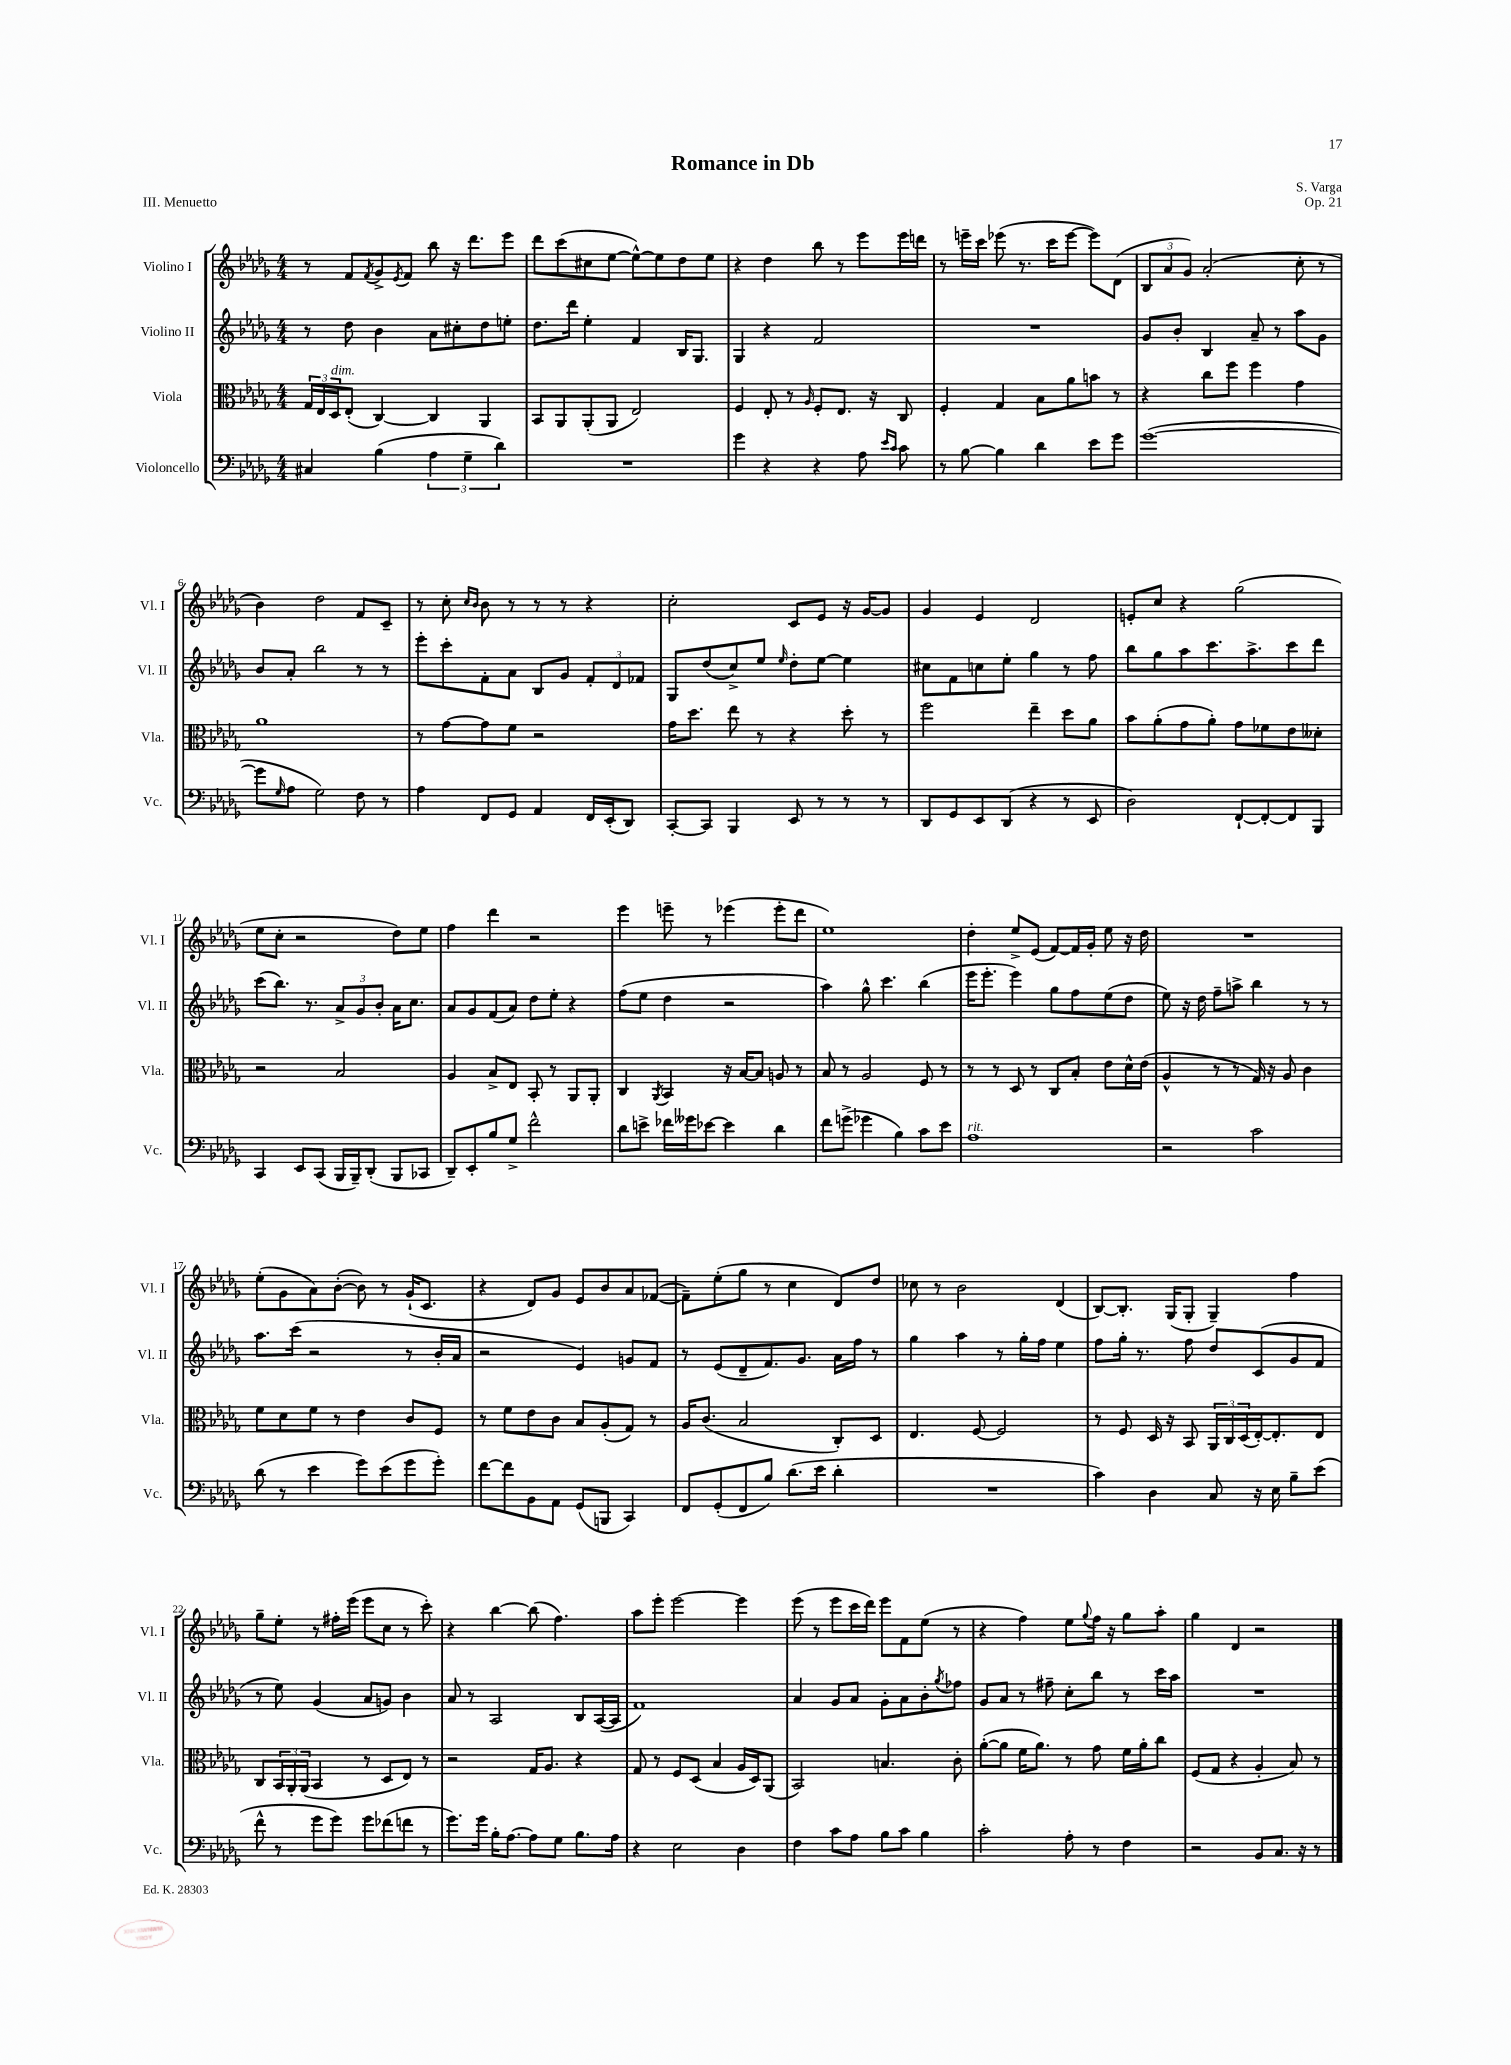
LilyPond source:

\header { title = "Romance in Db" composer = "S. Varga" opus = "Op. 21" piece = "III. Menuetto" }
<<
\new StaffGroup <<
\new Staff = "s0" \with { instrumentName = "Violino I" shortInstrumentName = "Vl. I" } {
    \clef treble \key des \major \numericTimeSignature \time 4/4
    r8 f'8 \acciaccatura { f'8 } ges'8-> \acciaccatura { ees'8 } f'8 bes''8 r16 des'''8. ees'''8 |
    des'''8 c'''8( cis''8 ees''8~ ees''8~-^) ees''8 des''8 ees''8 |
    r4 des''4 bes''8 r8 ees'''8 ees'''16 d'''16 |
    r8 e'''16-- c'''16 ees'''8( r8. c'''16 ees'''8~ ees'''8) des'8( |
    \tuplet 3/2 { bes8 aes'8 ges'8) } aes'2-.( c''8-. r8 |
    bes'4) des''2 f'8 c'8-- |
    r8 c''8-. \grace { c''16 bes'16 } bes'8 r8 r8 r8 r4 |
    c''2-. c'8 ees'8 r16 ges'16~ ges'8 |
    ges'4 ees'4 des'2 |
    e'8-. c''8 r4 ges''2( |
    ees''8 c''8-. r2 des''8) ees''8 |
    f''4 des'''4 r2 |
    ees'''4 e'''8-- r8 ees'''4( ees'''8-. des'''8 |
    ees''1) |
    des''4-. ees''8-> ees'8( f'8~) f'16 ges'16-. ees''8 r16 des''16 |
    R1 |
    ees''8-.( ges'8 aes'8) bes'8~-.( bes'8) r8 ges'16-!( c'8. |
    r4 des'8) ges'8 ees'8 bes'8 aes'8 fes'8~( |
    fes'8--) ees''8-.( ges''8 r8 c''4 des'8) des''8 |
    ces''8 r8 bes'2 des'4( |
    bes8~) bes8.-. ges16( ges8-. ges4--) f''4 |
    ges''8-- ees''8-. r8 fis''16-. ees'''16( ees'''8 c''8 r8 c'''8-.) |
    r4 bes''4~ bes''8( f''4.) |
    aes''8 ees'''8-. ees'''2~ ees'''4 |
    ees'''8( r8 ees'''8 c'''16 des'''16) ees'''8 f'8 ees''8( r8 |
    r4 f''4) ees''8 \appoggiatura { ges''8 } f''16 r16 ges''8 aes''8-. |
    ges''4 des'4 r2 \bar "|." |
}
\new Staff = "s1" \with { instrumentName = "Violino II" shortInstrumentName = "Vl. II" } {
    \clef treble \key des \major \numericTimeSignature \time 4/4
    r8 des''8 bes'4 aes'8 cis''8-. des''8 e''8-. |
    des''8. des'''16 ees''4-. f'4 bes16 ges8. |
    ges4 r4 f'2 |
    R1 |
    ges'8 bes'8-. bes4 aes'8-- r8 aes''8 ges'8 |
    bes'8 aes'8-. bes''2 r8 r8 |
    ees'''8-. c'''8-. f'8-. aes'8 bes8 ges'8 \tuplet 3/2 { f'8-. des'8 fes'8 } |
    ges8 des''8( c''8->) ees''8 \grace { ees''16 } des''8-. ees''8~ ees''4 |
    cis''8 f'8 c''8 ees''8-. ges''4 r8 f''8 |
    bes''8 ges''8 aes''8 c'''8. aes''8.-> c'''8 des'''8 |
    c'''8( bes''8.) r8. \tuplet 3/2 { aes'8-> ges'8 bes'8-. } aes'16 c''8. |
    aes'8 ges'8 f'8( aes'8) des''8 ees''8-. r4 |
    f''8( ees''8 des''4 r2 |
    aes''4) ges''8-^ c'''4. bes''4( |
    ees'''16 ees'''8.-. ees'''4) ges''8 f''8 ees''8( des''8 |
    ees''8) r16 des''16 f''8-- a''8-> bes''4 r8 r8 |
    aes''8. c'''16( r2 r8 bes'16-. aes'16 |
    r2 ees'4) g'8 f'8 |
    r8 ees'8( des'8-- f'8.) ges'8. aes'16 f''16 r8 |
    ges''4 aes''4 r8 ges''16-. f''16 ees''4 |
    f''8 ges''16-. r8. f''8 des''8 c'8( ges'8 f'8 |
    r8 ees''8) ges'4( aes'8 g'8) bes'4 |
    aes'8 r8 aes2 bes8 aes16~( aes16 |
    f'1) |
    aes'4 ges'8 aes'8 ges'8-. aes'8 bes'8-. \acciaccatura { ges''8 } fes''8 |
    ges'8 aes'8 r8 fis''8-- c''8-. bes''8 r8 c'''16 aes''16 |
    R1 \bar "|." |
}
\new Staff = "s2" \with { instrumentName = "Viola" shortInstrumentName = "Vla." } {
    \clef alto \key des \major \numericTimeSignature \time 4/4
    \tuplet 3/2 { ges16 ees16 des16^\markup { \italic "dim." } } ees8-.( c4~) c4 aes,4 |
    bes,8 aes,8 aes,8-.( aes,8 ees2) |
    f4 ees8-. r8 \grace { aes16 } f8-. ees8. r16 c8 |
    f4-. ges4 bes8 aes'8 b'8 r8 |
    r4 c''8 f''8 f''4 ges'4 |
    aes'1 |
    r8 ges'8~ ges'8 f'8 r2 |
    ges'16 des''8. ees''8 r8 r4 des''8-. r8 |
    f''2 ees''4-- des''8 aes'8 |
    bes'8 aes'8-.( ges'8 aes'8-.) ges'8 fes'8 ees'8 deses'8-. |
    r2 bes2 |
    aes4 bes8-> ees8 bes,8-. r8 aes,8 aes,8-. |
    c4 \acciaccatura { aes,8 } bes,4 r16 bes16~ bes8 a8 r8 |
    bes8 r8 aes2 f8 r8 |
    r8 r8 des8 r8 c8 bes8-. ees'8 des'16-^ ees'16( |
    aes4-^ r8 r8 ges16) r16 aes8 c'4 |
    f'8 des'8 f'8 r8 ees'4 c'8 f8 |
    r8 f'8 ees'8 c'8 bes8 aes8-.( ges8) r8 |
    aes16 c'8.( bes2 c8-.) des8 |
    ees4. f8~ f2 |
    r8 f8 des16 r16 bes,8 \tuplet 3/2 { aes,16 c16 des16( } ees16~-.) ees8.-. ees8 |
    c8 \tuplet 3/2 { bes,16 aes,16-. aes,16( } bes,4 r8 des8 ees8) r8 |
    r2 ges16 aes8. r4 |
    ges8 r8 f8 des8( bes4 aes16 des16) aes,8( |
    bes,2) b4. c'8-. |
    aes'8~-.( aes'8 f'16 aes'8.) r8 ges'8 f'16 aes'16-. c''8 |
    f8( ges8 r4 aes4-. bes8) r8 \bar "|." |
}
\new Staff = "s3" \with { instrumentName = "Violoncello" shortInstrumentName = "Vc." } {
    \clef bass \key des \major \numericTimeSignature \time 4/4
    cis4 bes4( \tuplet 3/2 { aes4 ges4-- des'4) } |
    R1 |
    ges'4 r4 r4 aes8 \grace { ees'16 c'16 } c'8 |
    r8 bes8~ bes4 des'4 ees'8 ges'8 |
    ges'1~( |
    ges'8 \grace { ges16 } aes8 ges2) f8 r8 |
    aes4 f,8 ges,8 aes,4 f,16 ees,16-.( des,8) |
    c,8~-. c,8 bes,,4 ees,8 r8 r8 r8 |
    des,8 ges,8 ees,8 des,8( r4 r8 ees,8 |
    des2) f,8~-! f,8~-. f,8 bes,,8 |
    c,4 ees,8 c,8( bes,,16 bes,,16--) des,8-.( bes,,8 ces,8 |
    des,8--) ees,8-. bes8 ges8-> f'2-^ |
    des'8 e'8-> fes'16 geses'16 ees'8~ ees'4 des'4 |
    f'8 g'8->( ges'4 bes4) c'8 ees'8 |
    aes1^\markup { \italic "rit." } |
    r2 c'2 |
    des'8( r8 ees'4 ges'8) ees'8( ges'8 ges'8-.) |
    f'8~ f'8 bes,8 aes,8 ges,8( b,,8 c,4) |
    f,8 ges,8-.( f,8 bes8) des'8.( ees'16 des'4-. |
    R1 |
    c'4) des4 c8 r16 ees16 bes8-- ees'8( |
    f'8-^ r8 ges'8 ges'8) ges'8 fes'8( f'8 r8 |
    ges'8.) ges'16 bes16-. aes8.~ aes8 ges8 bes8. aes16 |
    r4 ees2 des4 |
    f4 c'8 aes8 bes8 c'8 bes4 |
    c'2-. aes8-. r8 f4 |
    r2 bes,8 c8. r16 r8 \bar "|." |
}
>>
>>
